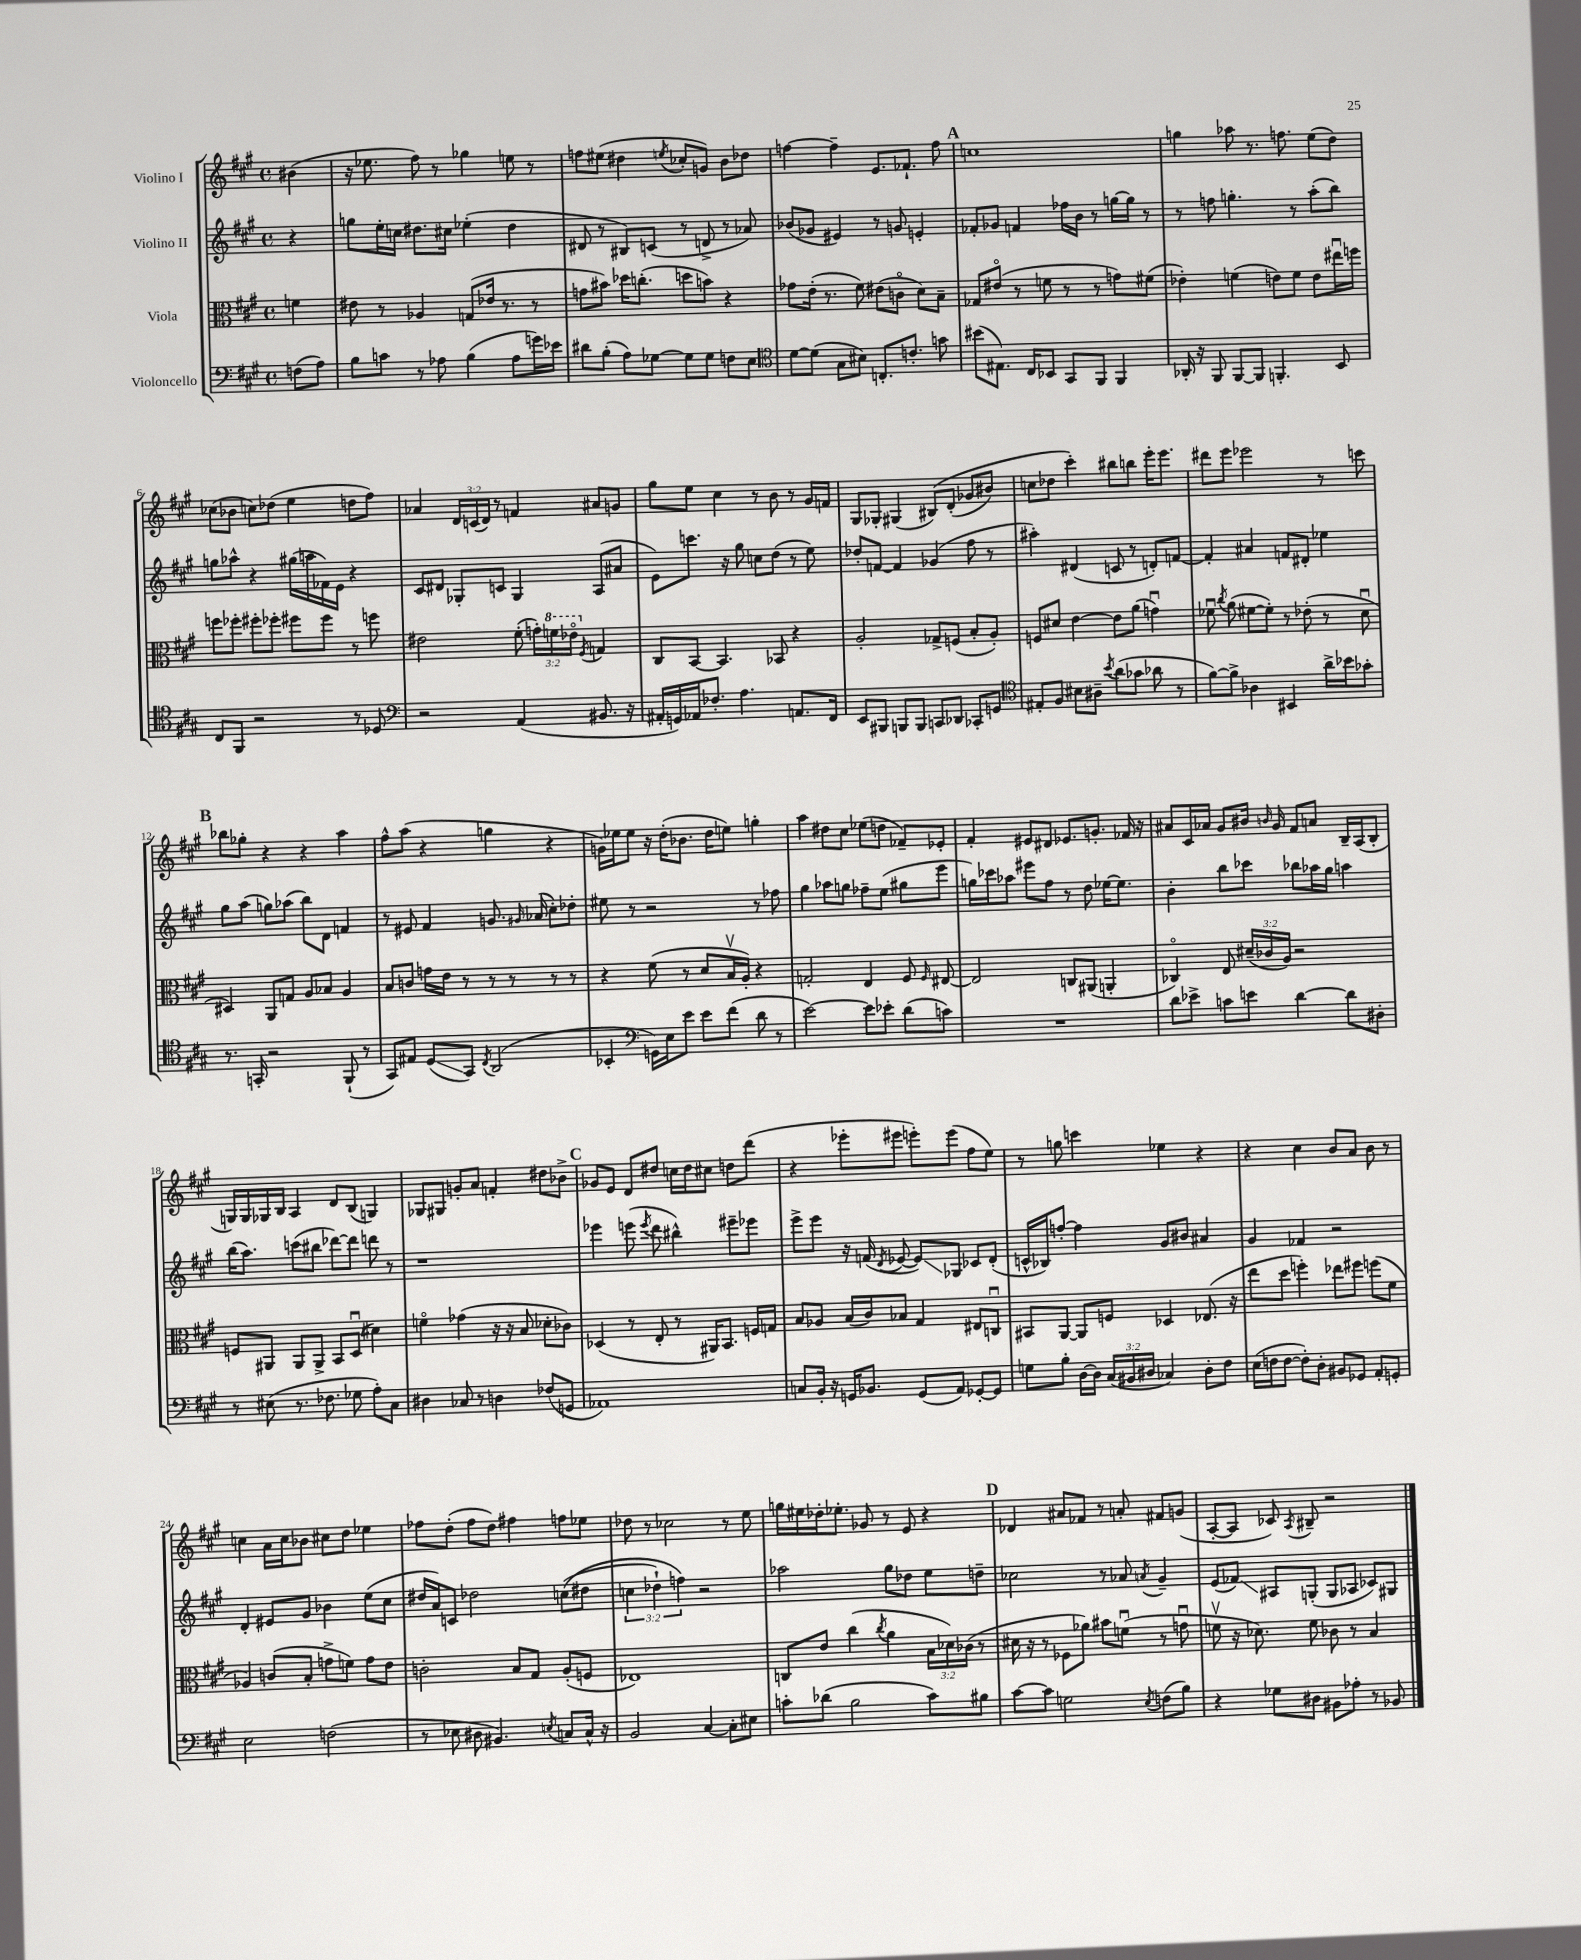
<<
\new StaffGroup <<
\new Staff = "s0" \with { instrumentName = "Violino I" } {
    \clef treble \key a \major \defaultTimeSignature \time 4/4 \override Staff.TupletNumber.text = #tuplet-number::calc-fraction-text \partial 4
    \autoBeamOff bis'4( |
    r16 ees''8. fis''8) r8 ges''4 e''8 r8 |
    f''8[ eis''8]( dis''4 \acciaccatura { e''8 } ces''8[-. g'8]) b'8[ des''8] |
    f''4~ f''4-- e'8.[ fes'8.]-! f''8 |
    \mark \markup { \bold "A" } c''1 |
    g''4 aes''8 r8. f''8. e''8[( d''8]) |
    ces''8[( bes'8] c''8[) des''8]( e''4 d''8[ fis''8]) |
    aes'4 \tuplet 3/2 { d'16[ c'16( d'16]) } r8 f'4 ais'8[ g'8] |
    gis''8[ e''8] cis''4 r8 b'8 r8 gis'16[ f'16] |
    gis8[ ges8]-. gis4( bis8[)\( d'8]-.( ges'8[ bis'8]) |
    c''8[ des''8] cis'''4-.\) bis''8[ b''8] e'''16[-. e'''8.] |
    dis'''8[ e'''8] ees'''2 r8 c'''8 |
    \mark \markup { \bold "B" } bes''8[ ges''8]-. r4 r4 a''4 |
    fis''8[-^ a''8]( r4 g''4 r4 |
    g'16[) ees''16 ees''8] r16 d''16[-.( bes'8.] d''16[ e''8]) g''4-. |
    a''4 dis''8[ cis''8] ees''8[( d''8] fes'8[--) ees'8]-. |
    fis'4-. eis'8[ dis'8] ees'8.[ g'8.]-. fes'16 r16 |
    ais'8[ cis'16 aes'16] gis'8[ bis'16] \grace { b'16 } gis'16 fis'8[ a'8] b16[-- a16( b8]-. |
    g16[) g16 ges16 b16] a4 d'8[ b8]( g4) |
    ges8[ gis8] g'8[-. a'8] f'4-. dis''8[ bes'8]-> |
    \mark \markup { \bold "C" } ges'8[ e'8] d'8[ dis''8] c''16[ dis''16 cis''8] d''8[ d'''8]( |
    r4 ees'''8[-. eis'''8] e'''8[-.) e'''8]( fis''8[ e''8]) |
    r8 g''8 c'''4 ees''4 r4 |
    r4 cis''4 b'8[ a'8] b'8 r8 |
    c''4 a'16[ c''16 bes'8] cis''8[ d''8] ees''4 |
    fes''8[ d''8]-.( fes''8[ d''8]) fis''4 f''8[ ees''8] |
    des''8 r8 ces''2 r8 e''8 |
    g''16[ eis''16 des''16-. ees''8.]-. ges'8 r8 e'8 r4 |
    \mark \markup { \bold "D" } des'4 ais'8[ fes'8] r8 a'8-. fis'8[ g'8]( |
    a8[~-. a8] ces'8) \acciaccatura { a8 } bis8-- r2 \bar "|." |
}
\new Staff = "s1" \with { instrumentName = "Violino II" } {
    \clef treble \key a \major \defaultTimeSignature \time 4/4 \override Staff.TupletNumber.text = #tuplet-number::calc-fraction-text \partial 4
    \autoBeamOff r4 |
    g''8[ e''16-. c''16] dis''8.[ cis''16] ees''4-.( dis''4 |
    dis'8 r8 bis8[) c'8]( r8 d'8-> r8 aes'8) |
    bes'8[( ges'8] eis'4) r8 g'8 e'4-. |
    \mark \markup { \bold "A" } fes'8[-. ges'8] f'4 fes''16[ b'16] r8 g''16[~ g''16] r8 |
    r8 f''8 g''4.-. r8 a''8[-.( b''8]) |
    g''8[ aes''8]-^ r4 gis''16[( a''16 fes'16) e'16] r4 |
    cis'8[ dis'8] ges8[-. c'8] ges4 a8[( ais'8] |
    e'8[) c'''8.] r16 gis''8 c''8[ d''8]( r8 e''8) |
    des''8[-. f'8]~ f'4 ges'4( fis''8 r8 |
    ais''4-.) dis'4( c'8 r8 d'8[-.) f'8]~ |
    f'4-. ais'4 f'8[ dis'8]-. ees''4 |
    \mark \markup { \bold "B" } gis''8[ a''8]( g''8[) aes''8]( b''8[) d'8] f'4 |
    r8 eis'8 fis'4 g'8. \grace { gis'16 } aes'16( cis''8[-.) des''8]-. |
    eis''8 r8 r2 r8 fes''8 |
    gis''4 aes''8[ g''8] fes''8[-- e''8]( gis''8[ e'''8] |
    g''16[) ces'''16 aes''8] eis'''8[ fis''8] r8 d''8 ees''16[~ ees''8.] |
    b'4-. b''8[ ces'''8] bes''8[ aes''16 gis''16] a''4 |
    b''16[( a''8.]) c'''8[( bis''8] des'''8[~) des'''8] d'''8 r8 |
    r1 |
    \mark \markup { \bold "C" } ees'''4 e'''8( \acciaccatura { e'''8 } d'''8 bis''4-^) eis'''8[-- ees'''8] |
    e'''8[-> e'''8] r16 f'16( \acciaccatura { d'8 } ees'8~ ees'8[\glissando) ges8] ces'8[ d'8]-.( |
    c'16[-^ bes16) f''8]~-. f''4 gis'8[ bis'8] ais'4 |
    gis'4 fes'4 r2 |
    d'4-. eis'8[ gis'8] bes'4 e''8[( cis''8] |
    dis''16[ a'16) c'8] des''2 c''8[(\( dis''8] |
    \tuplet 3/2 { c''4 des''4-!) f''4\) } r2 |
    aes''2 gis''8[ des''8] e''8[ d''8]-- |
    \mark \markup { \bold "D" } ces''2 r8 aes'8 \acciaccatura { a'8 } gis'4-- |
    e'8[( fes'8]\glissando) ais8[ g8]-.( g8[ aes8] ces'8[) gis8] \bar "|." |
}
\new Staff = "s2" \with { instrumentName = "Viola" } {
    \clef alto \key a \major \defaultTimeSignature \time 4/4 \override Staff.TupletNumber.text = #tuplet-number::calc-fraction-text \partial 4
    \autoBeamOff f'4 |
    eis'8 r8 aes4 g8[( ees'16] r8. r8 |
    g'8[ bis'8]) des''16[ c''8.]-.( d''8[ b'8]) r4 |
    ges'8[ e'16]-.( r8. fis'8) eis'8[( c'8]\flageolet d'8[) b8]-- |
    \mark \markup { \bold "A" } ges8[ eis'8]\flageolet( r8 f'8 r8 r8 g'8[) fis'8]( |
    ees'4-.) f'4( e'8[) f'8] e'8[ eis''16\downbow f''16] |
    f''8[ fes''8]-. fis''8[-. fes''8]-. fis''8[ fis''8] r8 f''8 |
    eis'2 fis'8-.( \tuplet 3/2 { g'16[-.) \ottava #1 f''16 ees''16]\flageolet \ottava #0 } \acciaccatura { fis8 } g4 |
    cis8[ b,8]~ b,4. bes,8 r4 |
    a2-. ges8[-> f8]( b8[-. a8]-.) |
    f8[ dis'8] e'4~ e'8[ a'8]( g'4\downbow) |
    fes'8\downbow \acciaccatura { cis''8 } a'8( fis'8[~ fis'8]-.) r8 ees'8-.( r8 d'8\downbow |
    \mark \markup { \bold "B" } dis4) a,8[ g8] a8[ bes8] a4 |
    b8[ c'8] g'16[ e'16] r8 r8 r8 r8 r8 |
    r4 fis'8( r8 d'8[ b16\upbow a16]-.) r4 |
    g2-. e4 fis8 \grace { fis16 } eis8~ |
    eis2 c8[ ais,8]( a,4-. |
    ces4\flageolet) e8 \tuplet 3/2 { dis'16[--( ces'16 a16]) } r2 |
    f8[ ais,8] ais,8[ ais,8]-> b,8[ d8]\downbow( dis'4) |
    f'4\flageolet ges'4( r16 r16 b8 des'8[-. ces'8]) |
    \mark \markup { \bold "C" } des4( r8 e8-. r8 ais,16[) b,8.] f16[ g16] |
    b8[ aes8] b16[( cis'16) bes8] gis4 eis8[ c8]\downbow |
    bis,8[ a,8]~ a,8[ f8] des4 ees8.( r16 |
    e''8[ d''8] f''4-.) ees''8[ fis''8] f''8[( fis'8] |
    aes4) c'8[( b8]-. g'8[-> f'8]) g'8[ e'8] |
    c'2-. b8[ gis8] a8[-.( f8] |
    ees1) |
    c8[ e'8] cis''4( \acciaccatura { cis''8 } a'4 \tuplet 3/2 { b16[ des'16) ces'16]( } r8 |
    \mark \markup { \bold "D" } dis'16 r16 r8 fes8[ aes'8]) bis'8[ f'8]\downbow( r8 g'8\downbow |
    f'8\upbow r16 des'8.) f'8 ces'8 r8 b4 \bar "|." |
}
\new Staff = "s3" \with { instrumentName = "Violoncello" } {
    \clef bass \key a \major \defaultTimeSignature \time 4/4 \override Staff.TupletNumber.text = #tuplet-number::calc-fraction-text \partial 4
    \autoBeamOff f8[( a8]) |
    b8[ c'8] r8 aes8 b4( aes8[ g'16) ees'16] |
    dis'8[ b8]-.( a8[) ges8]~ ges8[ ges8] f8[ e8] |
    \clef tenor d'8[~ d'8]( gis8[ bis8]) c8.[-. c'8.]-. g'8 |
    \mark \markup { \bold "A" } bis'8[( eis8.]) cis16[ bes,8] gis,8[ fis,8] fis,4 |
    aes,16-. r16 fis,8 fis,8[~ fis,8] f,4.-. b,8 |
    cis8[ fis,8] r2 r8 des8 |
    \clef bass r2 a,4( bis,8. r16 |
    ais,16[-. g,16) aes,16 fes8.]-. a4. a,8.[ fis,16] |
    e,8[ bis,,8] b,,8[ b,,8] c,8[ des,8] ces,8[-. g,8] |
    \clef tenor eis8[-. fis8] bis8[ ais8]-- \acciaccatura { b'8 } a'8[( ges'8] aes'8 r8 |
    fis'8[~) fis'8]-> aes4 bis,4 a'16[-> bes'16 ges'8]-. |
    \mark \markup { \bold "B" } r8. g,16-. r2 fis,8-!( r8 |
    gis,8[) eis8] d8[\glissando( gis,8]) \acciaccatura { cis8 } a,2( |
    bes,4-. \clef bass g,16[) e16 e'8] e'8[ fis'8]( d'8 r8 |
    e'2~) e'8[ ees'8]-. d'8[( c'8]) |
    R1 |
    d'8[ ees'8]-> c'8[ e'8] d'4~ d'8[ dis8]-. |
    r8 eis8( r8. fes8. ges8 a8[-.) cis8] |
    dis4 ces8 r8 d4 fes8[( g,8] |
    \mark \markup { \bold "C" } aes,1) |
    c8[ b,16]-. r16 g,16[ bes,8.] g,8[( a,8]) ges,8[~-. ges,8] |
    g8[ b8]-. d16[~ d16] \tuplet 3/2 { cis16[( bis,16 dis16] } ces4) dis8[-. fis8] |
    e16[( f16 f8]~ f8[-.) d8]-. bis,8[ ges,8] a,8[-. g,8]-. |
    e2 f2( |
    r8 ees8 dis8 bis,4.) \acciaccatura { e8 } c8[ c16]-^ r16 |
    b,2 cis4~ cis8[-. eis8] |
    c'8[-. des'8]( b2 c'8[) bis8] |
    \mark \markup { \bold "D" } cis'8[~ cis'8] g2 \acciaccatura { e8 } f8[( b8]) |
    r4 ges8[ dis8] bis,8[ aes8]-. r8 bes,8 \bar "|." |
}
>>
>>
